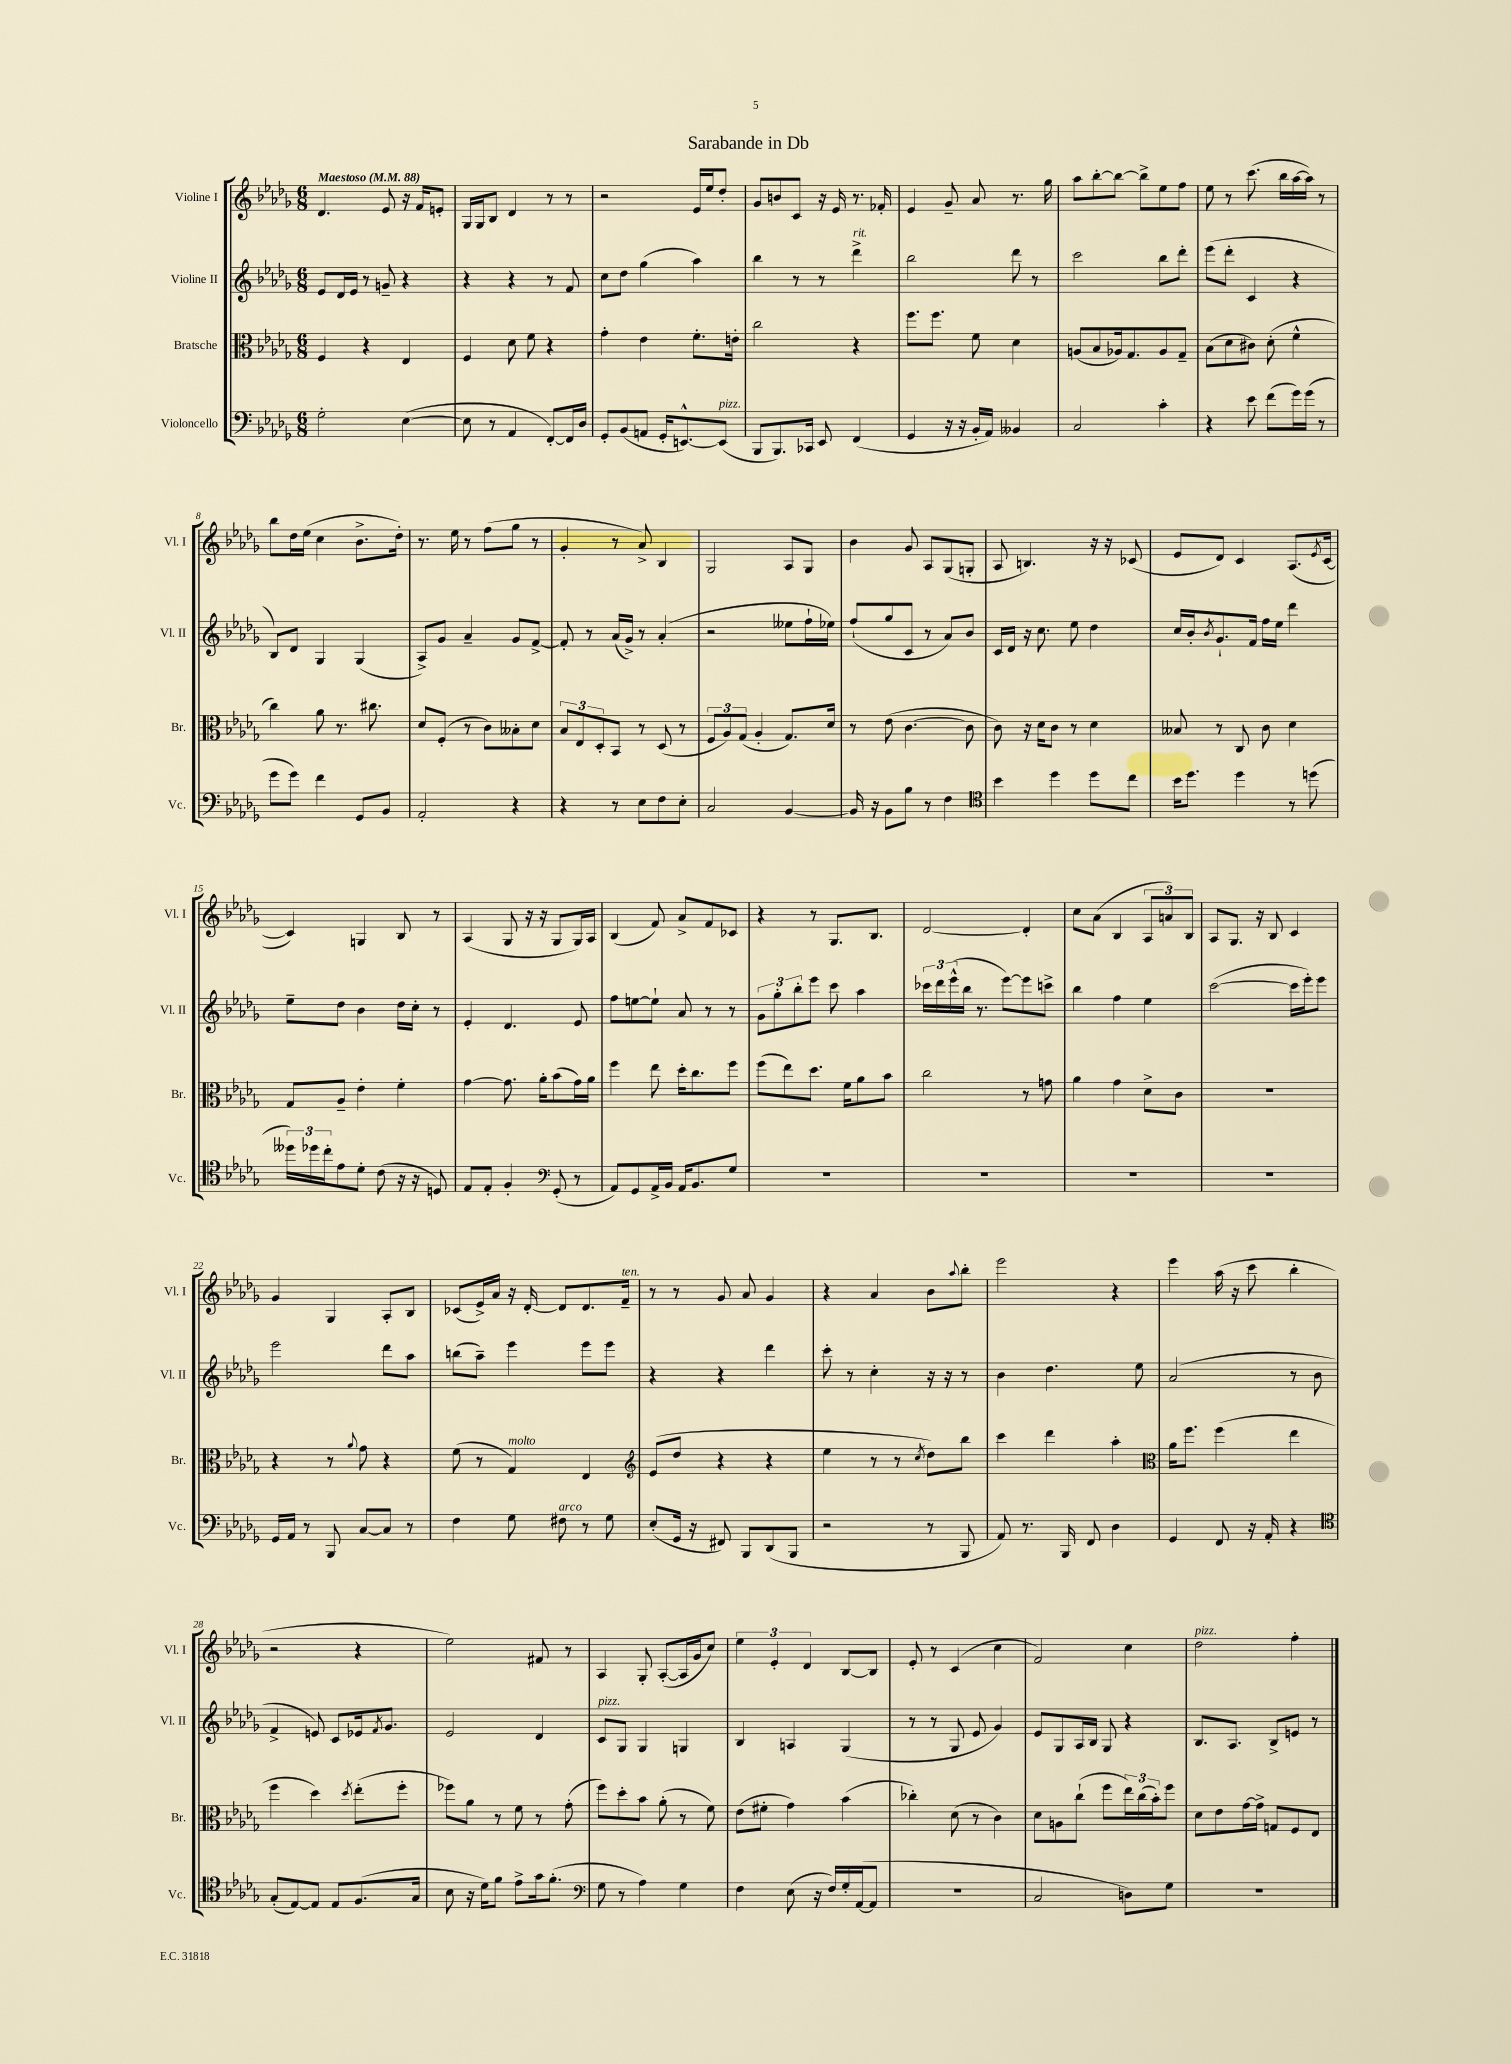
\header { title = "Sarabande in Db" }
<<
\new StaffGroup <<
\new Staff = "s0" \with { instrumentName = "Violine I" shortInstrumentName = "Vl. I" } {
    \clef treble \key des \major \numericTimeSignature \time 6/8 \tempo "Maestoso" 4 = 88
    des'4. ees'8 r16 f'16 e'8-. |
    ges16 ges16 bes8 des'4 r8 r8 |
    r2 ees'16 ees''16 des''8-. |
    ges'8 b'8 c'8 r16 ees'16 r8. fes'16-. |
    ees'4 ges'8-- aes'8 r8. ges''16 |
    aes''8 bes''8~-. bes''8~ bes''8-> ees''8 f''8 |
    ees''8 r8 c'''8.( bes''16 aes''16~ aes''16) r8 |
    bes''8 des''16 ees''16( c''4 bes'8.-> des''16-.) |
    r8. ees''16 r8 f''8( ges''8 r8 |
    ges'4-. r8 aes'8->) bes4 |
    ges2 aes8 ges8 |
    bes'4 ges'8 aes8 ges8( g8-. |
    aes8 b4.) r16 r16 ces'8( |
    ees'8 des'8) c'4 aes8.( \acciaccatura { ees'8 } c'16~ |
    c'4) g4 bes8 r8 |
    aes4( ges8 r16 r16 ges8 ges16) aes16 |
    bes4( f'8) aes'8-> f'8 ces'8 |
    r4 r8 ges8. bes8. |
    des'2~ des'4-. |
    c''8 aes'8( bes4 \tuplet 3/2 { aes8 a'8) bes8 } |
    aes8 ges8. r16 bes8 c'4 |
    ges'4 ges4 aes8-. bes8 |
    ces'8( ees'16->) aes'16 r16 des'16~-. des'8 des'8. f'16--^\markup { \italic "ten." } |
    r8 r8 ges'8 aes'8 ges'4 |
    r4 aes'4 bes'8 \appoggiatura { aes''8 } bes''8-. |
    ees'''2 r4 |
    ees'''4 aes''16( r16 c'''8 bes''4-. |
    r2 r4 |
    ees''2) fis'8 r8 |
    aes4 ges8-. aes8~-.( aes16 ges'16 c''8) |
    \tuplet 3/2 { ees''4 ees'4-. des'4 } bes8~ bes8 |
    ees'8-. r8 c'4( c''4 |
    f'2) c''4 |
    des''2^\markup { \italic "pizz." } f''4-. \bar "|." |
}
\new Staff = "s1" \with { instrumentName = "Violine II" shortInstrumentName = "Vl. II" } {
    \clef treble \key des \major \numericTimeSignature \time 6/8
    ees'8 des'16 ees'16 r8 g'8-- r4 |
    r4 r4 r8 f'8 |
    c''8 des''8 ges''4( aes''4) |
    bes''4 r8 r8 des'''4->^\markup { \italic "rit." } |
    bes''2 des'''8 r8 |
    c'''2 bes''8 des'''8-. |
    ees'''8( des'''8-. c'4 r4 |
    bes8) des'8 ges4 ges4( |
    aes8->) ges'8 aes'4-- ges'8 f'8~-> |
    f'8-. r8 aes'16( ges'16->) r8 aes'4-.( |
    r2 eeses''8 f''16-! ees''16) |
    f''8-!( ges''8 c'8 r8 aes'8) bes'8 |
    c'16 des'16 r16 c''8. ees''8 des''4 |
    c''16 bes'16-. \acciaccatura { bes'8 } ges'8.-! f'16 f''16 ees''16 des'''4 |
    ees''8-- des''8 bes'4 des''16 c''16-. r8 |
    ees'4-. des'4. ees'8 |
    f''8 e''8~ e''8-! aes'8 r8 r8 |
    \tuplet 3/2 { ges'8 ges''8-. bes''8-. } ees'''8 c'''8 aes''4 |
    \tuplet 3/2 { ces'''16 des'''16 ees'''16-^( } bes''16 r8. ees'''8~) ees'''8 c'''8-> |
    bes''4 f''4 ees''4 |
    c'''2~( c'''16 ees'''16-.) ees'''8 |
    ees'''2 des'''8 aes''8 |
    b''8( aes''8--) ees'''4 ees'''8 ees'''8 |
    r4 r4 des'''4 |
    c'''8-. r8 c''4-. r16 r16 r8 |
    bes'4 des''4. ees''8 |
    aes'2( r8 bes'8 |
    f'4-> e'8) c'8 ees'16 \acciaccatura { f'8 } ges'8. |
    ees'2 des'4 |
    c'8^\markup { \italic "pizz." } ges8 ges4 g4 |
    bes4 a4 ges4( |
    r8 r8 ges8 ees'8 ges'4) |
    ees'8 ges8 aes16 bes16 ges8 r4 |
    bes8. aes8. bes8-> e'8 r8 \bar "|." |
}
\new Staff = "s2" \with { instrumentName = "Bratsche" shortInstrumentName = "Br." } {
    \clef alto \key des \major \numericTimeSignature \time 6/8
    f4 r4 ees4 |
    f4 des'8 f'8 r4 |
    ges'4-. ees'4 f'8.-. e'16-. |
    c''2 r4 |
    f''8. f''8. f'8 des'4 |
    a8( bes8 aes16) ges8. aes8 ges8-- |
    bes8( des'8 cis'8) des'8-.( f'4-^ |
    c''4) aes'8 r8. cis''8. |
    des'8 f8-.( r8 c'8) beses8-. des'8 |
    \tuplet 3/2 { bes8 ees8 des8-. } bes,8 r8 des8( r8 |
    \tuplet 3/2 { f8 aes8) ges8( } aes4-. ges8.) des'16 |
    r8 ees'8( c'4.~ c'8 |
    c'8) r16 des'16 c'8 r8 des'4 |
    beses8 r8 c8 c'8 des'4 |
    ges8 aes8-- ees'4-. f'4-. |
    ges'4~ ges'8. aes'16-. bes'8( ges'16) aes'16 |
    f''4 ees''8 des''16-. c''8. f''8 |
    f''8( ees''8) des''8. f'16 aes'8 bes'8 |
    c''2 r8 g'8 |
    aes'4 ges'4 des'8-> c'8 |
    R2. |
    r4 r8 \appoggiatura { aes'8 } ges'8 r4 |
    f'8( r8 ges4^\markup { \italic "molto" }) ees4 |
    \clef treble ees'8( des''8 r4 r4 |
    ees''4 r8 r8 \acciaccatura { c''8 } des''8) bes''8 |
    c'''4 des'''4 aes''4-. |
    \clef alto aes'16 f''8. f''4( ees''4 |
    f''4 des''4) \acciaccatura { des''8 } ees''8-.( f''8-. |
    fes''8) aes'8 r8 f'8 r8 ges'8-.( |
    f''8) des''8-. bes'8 aes'8-.( r8 f'8) |
    ees'8( fis'8-. ges'4) bes'4( |
    ces''4-.) des'8( r8 c'4) |
    des'8 a8 c''8-!( f''8 \tuplet 3/2 { ees''16) c''16( bes'16-.) } f''8 |
    des'8 ees'8 ges'16~ ges'16-> g8 f8 ees8 \bar "|." |
}
\new Staff = "s3" \with { instrumentName = "Violoncello" shortInstrumentName = "Vc." } {
    \clef bass \key des \major \numericTimeSignature \time 6/8
    ges2-. ees4~( |
    ees8 r8 aes,4 f,8~-.) f,16 des16 |
    ges,8-. bes,8( a,8 ges,16-. e,8.~-^) e,8^\markup { \italic "pizz." }( |
    bes,,8 bes,,8.) ces,16 ees,8 f,4( |
    ges,4 r16 r16 bes,16-. aes,16) beses,4 |
    c2 c'4-. |
    r4 ees'8 f'8( ges'16) ges'16( r8 |
    ges'8 ges'8) f'4 ges,8 bes,8 |
    aes,2-. r4 |
    r4 r8 ees8 f8 ees8-. |
    c2 bes,4~ |
    bes,16 r16 bes,8 bes8 r8 f4 |
    \clef tenor bes'4 des''4 des''8 c''8 |
    bes'16 des''8. des''4 r8 d''8( |
    \tuplet 3/2 { deses''16) des''16 c''16-. } ees'8 des'8-. c'8( r16 r16 d8) |
    ees8 ees8-. f4-. \clef bass ges,8-.( r8 |
    aes,8) ges,8 aes,16-> bes,16 aes,16 bes,8. ges8 |
    R2. |
    R2. |
    R2. |
    R2. |
    ges,16 aes,16 r8 bes,,8 c8~ c8 r8 |
    f4 ges8 fis8^\markup { \italic "arco" } r8 ges8 |
    ees8-.( ges,16 r16 fis,8) bes,,8 des,8( bes,,8 |
    r2 r8 bes,,8 |
    aes,8) r8. bes,,16 f,8 des4 |
    ges,4 f,8 r16 aes,16-. r4 |
    \clef tenor ges8-.( ees8~) ees8 ees8 f8.( ges16 |
    bes8 r16 des'16) f'8 ees'8-> ges'16 f'8.-.( |
    \clef bass ges8 r8 aes4) ges4 |
    f4 ees8( r16 f16) ges16-. aes,16~( aes,8 |
    R2. |
    c2 d8) ges8 |
    R2. \bar "|." |
}
>>
>>
